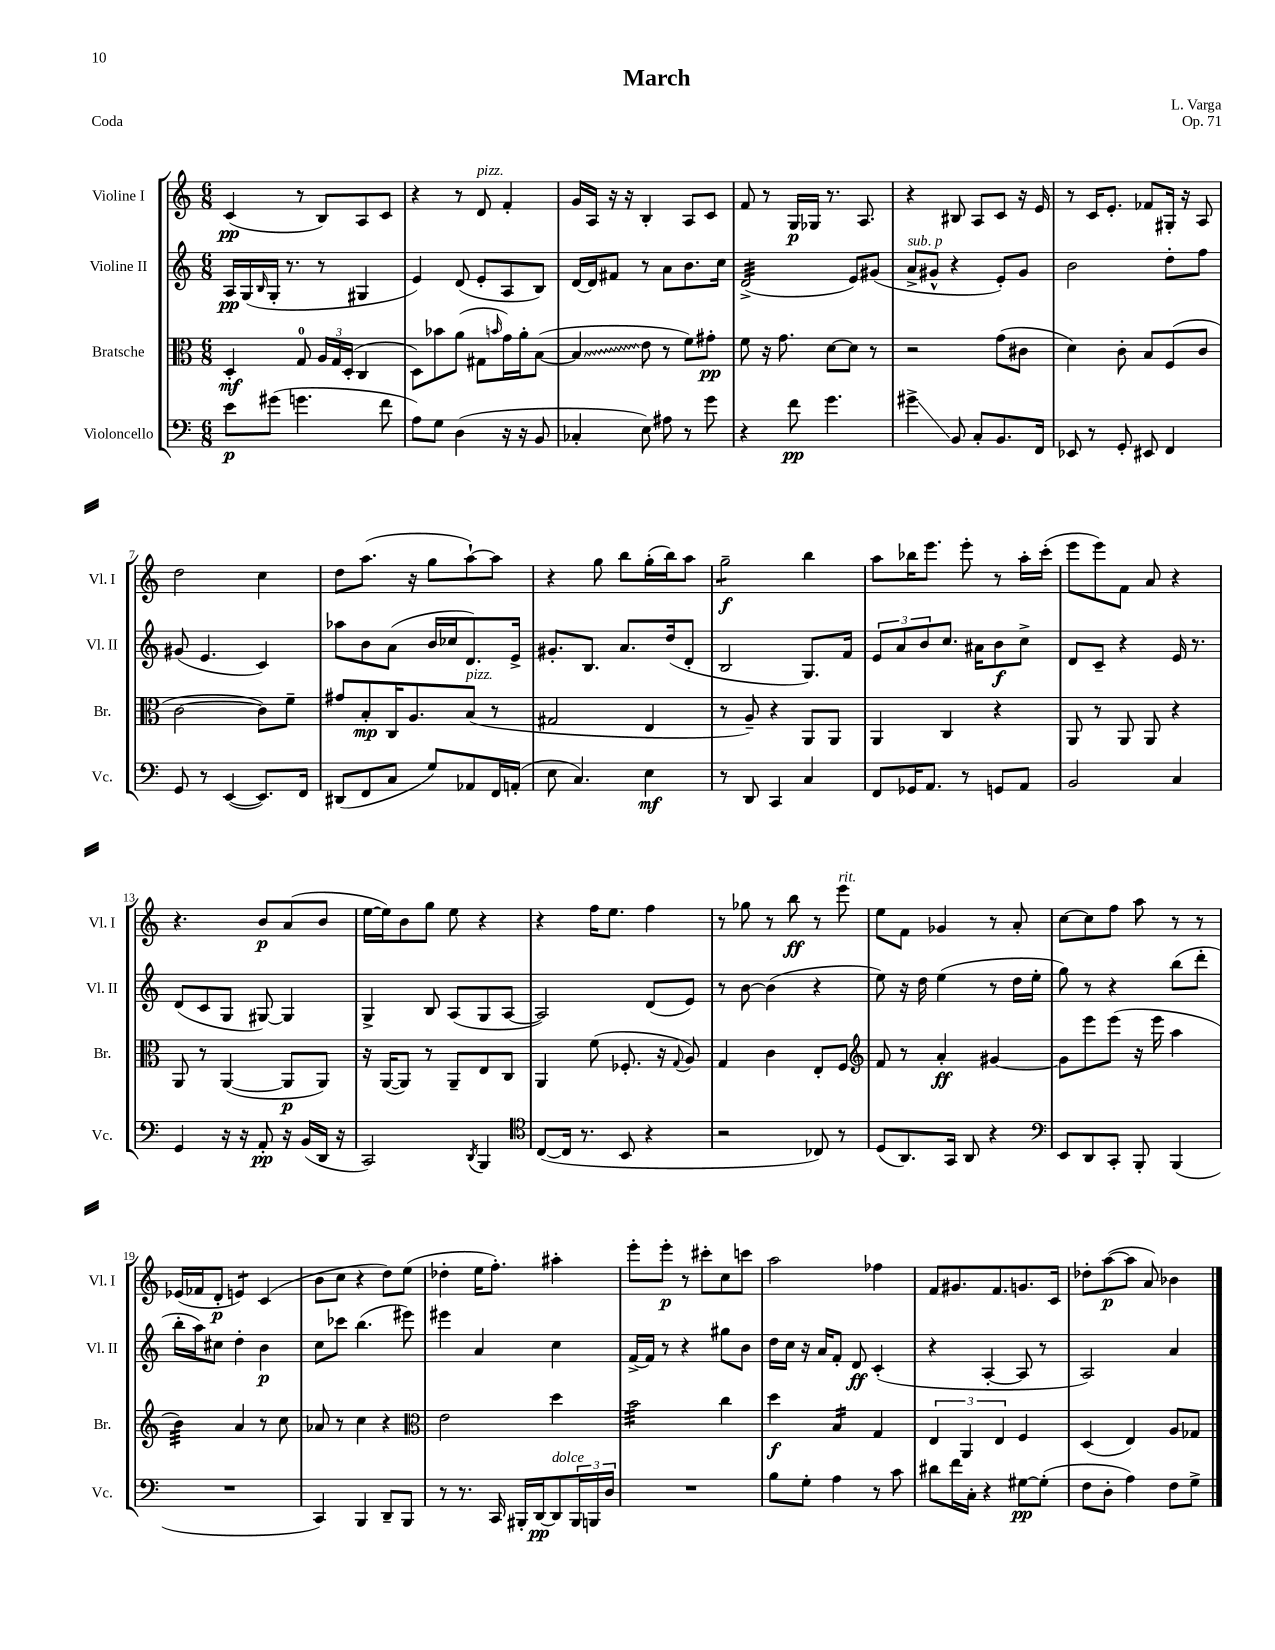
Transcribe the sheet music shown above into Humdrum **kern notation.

**kern	**kern	**kern	**kern
*staff4	*staff3	*staff2	*staff1
*clefF4	*clefC3	*clefG2	*clefG2
*k[]	*k[]	*k[]	*k[]
*M6/8	*M6/8	*M6/8	*M6/8
8e	4D'	16A	(4c
.	.	(16G	.
.	.	16qqB	.
(8g#	.	16G'	.
.	.	8.r	.
4.g	8G	.	8r
.	24A	8r	8B)
.	24G	.	.
.	(24D'	.	.
.	4C	4G#	8A
8f	.	.	8c
=	=	=	=
8A)	8D)	4e)	4r
8G	8b-	.	.
(4D	(8a	(8d	8r
.	8G#	8e'	8d
.	16qqb	.	.
16r	16g)	8A	4f'
16r	16a'	.	.
8BB	([8B	8B)	.
=	=	=	=
4C-'	4B]	[16d	16g
.	.	16d]	16A
.	.	8f#	16r
.	.	.	16r
8E)	8e	8r	4B'
8A#	8r	8a	.
8r	8f)	8.b	8A
8g	8g#'	.	8c
.	.	16cc	.
=	=	=	=
4r	8f	(2d^	8f
.	16r	.	8r
.	8.g	.	.
8f	.	.	16G
.	.	.	16G-
4.g	[8d	.	8.r
.	8d]	8e)	.
.	.	.	8.A
.	8r	(8g#	.
=	=	=	=
4g#^	2r	8a^	4r
.	.	8g#^^	.
8BB	.	4r	8B#
8C'	.	.	8A
8.BB	(8g	8e')	8c
.	8c#	8g#	16r
16FF	.	.	16e
=	=	=	=
8EE-	4d)	2b	8r
8r	.	.	16c
.	.	.	8.e'
8GG'	8c'	.	.
8EE#	8B	.	8f-
4FF	(8F	8dd'	16G#'
.	.	.	16r
.	8c	8ff	8A
=	=	=	=
8GG	[2c	(8g#	2dd
8r	.	4.e	.
([4EE	.	.	.
8.EE])	8c])	4c)	4cc
.	8f~	.	.
16FF	.	.	.
=	=	=	=
(8DD#	8g#	8aa-	8dd
8FF	8B'	8b	(8.aa
8C	16C	(8a	.
.	8.A	.	16r
8G)	.	16b	8gg
.	.	16cc-	.
8AA-	(8B	8.d)	[8aa`)
16FF	8r	.	8aa]
(16AA'	.	16e^	.
=	=	=	=
8E	2G#	8.g#'	4r
4.C)	.	.	.
.	.	8.B	.
.	.	.	8gg
.	.	8.a	8bb
4E	4E	.	(16gg'
.	.	(16dd	16bb)
.	.	8d'	8aa
=	=	=	=
8r	8r	2B	2gg~
8DD	8A~)	.	.
4CC	4r	.	.
4C	8AA	8.G)	4bb
.	8AA	.	.
.	.	16f	.
=	=	=	=
8FF	4AA	12e	8aa
.	.	12a	.
16GG-	.	.	16bb-
.	.	12b	.
8.AA	.	.	8.eee
.	4C	8.cc	.
8r	.	.	8eee'
.	.	16a#	.
8GG	4r	8b	8r
8AA	.	8cc^	16aa'
.	.	.	(16ccc'
=	=	=	=
2BB	8AA	8d	8eee
.	8r	8c~	8eee)
.	8AA	4r	8f
.	8AA	.	8a
4C	4r	16e	4r
.	.	8.r	.
=	=	=	=
4GG	8AA	(8d	4.r
.	8r	8c	.
16r	([4AA	8G	.
16r	.	.	.
8AA'	.	[8G#)	8b
16r	8AA]	4G#]	(8a
(16BB	.	.	.
16DD	8AA)	.	8b
16r	.	.	.
=	=	=	=
2CC)	16r	4G^	[16ee
.	([16AA	.	16ee])
.	8AA])	.	8b
.	8r	8B	8gg
.	8AA~	(8A	8ee
8qDD	.	.	.
4BBB	8E	8G	4r
.	8C	[8A	.
=	=	=	=
*clefC4	*	*	*
([8C	4AA	2A])	4r
16C]	.	.	.
8.r	.	.	.
.	(8f	.	16ff
.	.	.	8.ee
8BB	8.F-'	.	.
4r	.	(8d	4ff
.	16r	.	.
.	8qqG	.	.
.	8A)	8e)	.
=	=	=	=
2r	4G	8r	8r
.	.	[8b	8gg-
.	4c	(4b]	8r
.	.	.	8bb
8C-)	8E'	4r	8r
8r	8F	.	8eee
=	=	=	=
*	*clefG2	*	*
(8D	8f	8ee)	8ee
8.AA)	8r	16r	8f
.	.	16dd	.
.	4a'	(4ee	4g-
16GG	.	.	.
8AA	.	.	.
4r	[4g#	8r	8r
.	.	16dd	8a'
.	.	16ee'	.
=	=	=	=
*clefF4	*	*	*
8EE	8g#]	8gg)	[8cc
8DD	8eee	8r	8cc]
8CC'	(8eee	4r	8ff
8BBB'	16r	.	8aa
.	16eee	.	.
(4BBB	4aa	(8bb	8r
.	.	8ddd'	8r
=	=	=	=
2.r	4b)	16bb'	(16e-
.	.	16aa)	16f-
.	.	8cc#	8d'
.	4a	4dd'	4e)
.	8r	4b	(4c
.	8cc	.	.
=	=	=	=
4CC)	8a-	8cc	8b
.	8r	8ccc-	8cc
4BBB	4cc	(4.bb	4r
8DD~	4r	.	8dd)
8BBB	.	8eee#)	(8ee
=	=	=	=
*	*clefC3	*	*
8r	2e	4eee#	4dd-'
8.r	.	.	.
.	.	4a	16ee
16CC	.	.	8.ff')
16BBB#'	.	.	.
[16DD	.	.	.
8DD]	4dd	4cc	4aa#'
24BBB#	.	.	.
24BBB	.	.	.
24D	.	.	.
=	=	=	=
2.r	2b	[16f^	8eee'
.	.	16f]	.
.	.	8r	8eee'
.	.	4r	8r
.	.	.	8ccc#'
.	4cc	8gg#	8cc
.	.	8b	8ccc
=	=	=	=
8B	4dd	16dd	2aa
.	.	16cc	.
8G'	.	16r	.
.	.	16a	.
4A	4B	8f'	.
.	.	8d	.
8r	4G	(4c'	4ff-
8c	.	.	.
=	=	=	=
8d#	6E	4r	8f
16f	.	.	8.g#
.	6AA	.	.
16C'	.	.	.
4r	.	[4A'	.
.	.	.	8.f
.	6E	.	.
[8G#	4F	8A]	8.g
(8G#']	.	8r	.
.	.	.	16c
=	=	=	=
8F	(4D	2A)	8dd-'
8D'	.	.	([8aa
4A)	4E)	.	8aa]
.	.	.	8a)
8F	8A	4a	4b-
8G^	8G-	.	.
==	==	==	==
*-	*-	*-	*-
